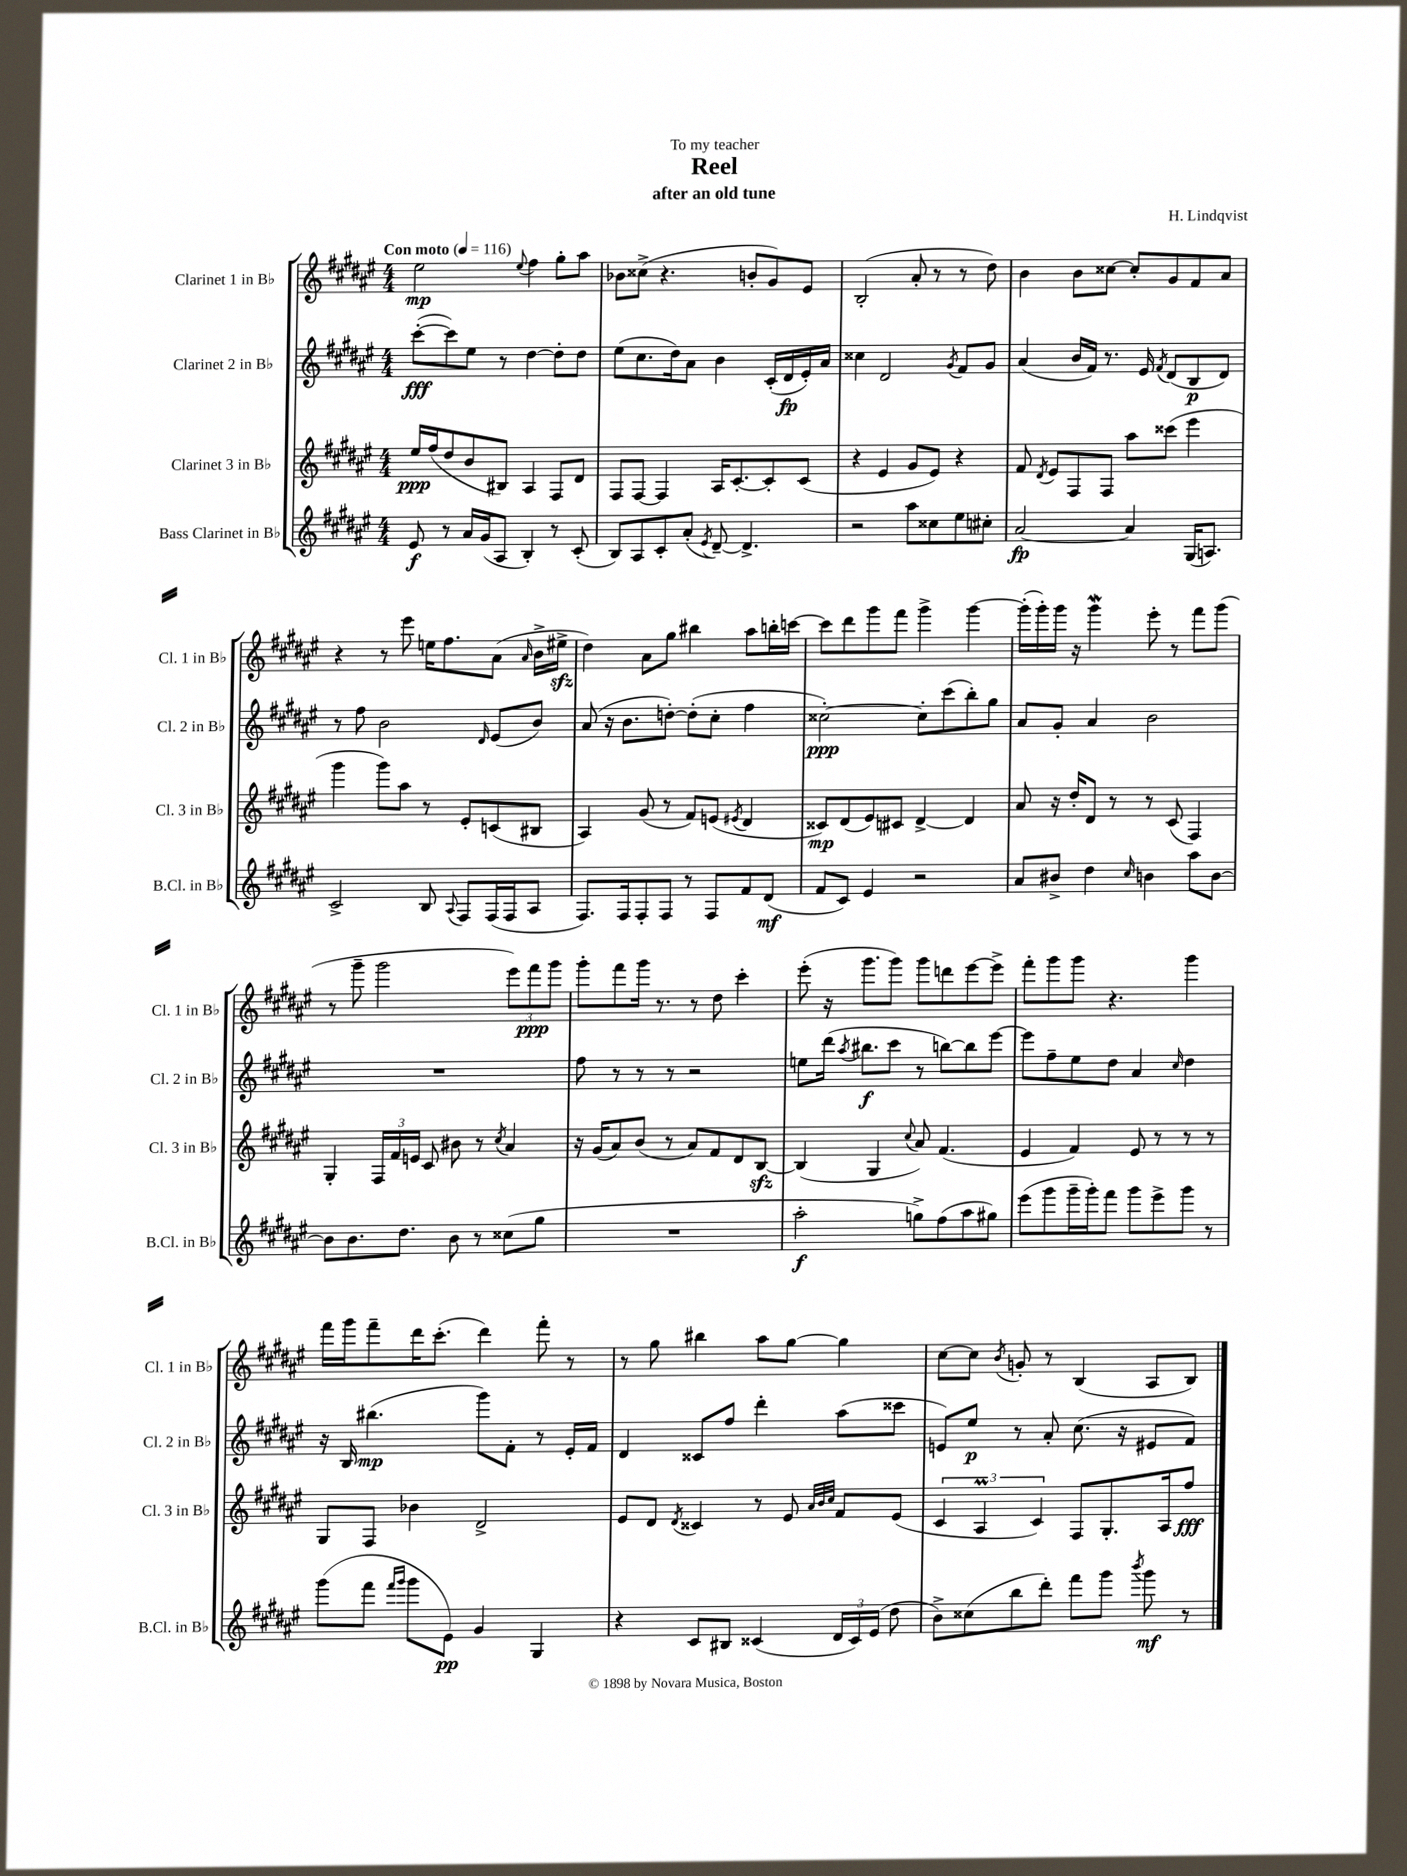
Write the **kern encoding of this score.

**kern	**dynam	**kern	**dynam	**kern	**dynam	**kern	**dynam
*part4	*part4	*part3	*part3	*part2	*part2	*part1	*part1
*staff4	*staff4	*staff3	*staff3	*staff2	*staff2	*staff1	*staff1
*I"Bass Clarinet in B♭	*	*I"Clarinet 3 in B♭	*	*I"Clarinet 2 in B♭	*	*I"Clarinet 1 in B♭	*
*I'B.Cl. in B♭	*	*I'Cl. 3 in B♭	*	*I'Cl. 2 in B♭	*	*I'Cl. 1 in B♭	*
*clefG2	*	*clefG2	*	*clefG2	*	*clefG2	*
*k[f#c#g#d#a#e#]	*	*k[f#c#g#d#a#e#]	*	*k[f#c#g#d#a#e#]	*	*k[f#c#g#d#a#e#]	*
*M4/4	*	*M4/4	*	*M4/4	*	*M4/4	*
*MM116	*	*MM116	*	*MM116	*	*MM116	*
=1	=1	=1	=1	=1	=1	=1	=1
!	!	!	!	!	!	!LO:TX:a:B:t=Con moto	!
8e#/	f	16ee#/LL	ppp	([8ccc#'\L	fff	2ee#\	mp
.	.	(16ff#/J	.	.	.	.	.
8r	.	8dd#/	.	8ccc#\])	.	.	.
16a#/LL	.	8b/	.	8ee#\J	.	.	.
(16g#/J	.	.	.	.	.	.	.
8A#/J	.	8B#X/J)	.	8r	.	.	.
.	.	.	.	.	.	8qqee#/	.
4B'/)	.	4A#/	.	[4dd#\	.	4ff#\	.
8r	.	8F#/L	.	8dd#'\L]	.	8gg#'\L	.
(8c#'/	.	8d#/J	.	8dd#\J	.	8aa#\J	.
=2	=2	=2	=2	=2	=2	=2	=2
8B/L)	.	8F#/L	.	(8ee#\L	.	8b-X\L	.
8A#/	.	[8F#/J	.	8.cc#\	.	(8cc##X^\J	.
8c#'/	.	4F#/]	.	.	.	4.r	.
.	.	.	.	16dd#\k)	.	.	.
(8a#'/J	.	.	.	8a#\J	.	.	.
8qe#/	.	.	.	.	.	.	.
[8d#~/)	.	16A#/KL	.	4b\	.	.	.
.	.	[8.c#'/	.	.	.	.	.
4.d#^/]	.	.	.	.	.	8bn'/L	.
.	.	8c#'/]	.	(16c#'/LL	.	8g#/)	.
.	.	.	.	16d#/	fp	.	.
.	.	(8c#/J	.	16e#'/)	.	8e#/J	.
.	.	.	.	16a#/JJ	.	.	.
=3	=3	=3	=3	=3	=3	=3	=3
2r	.	4r	.	4cc##X\	.	(2B'/	.
.	.	4e#/	.	2d#/	.	.	.
8aa#\L	.	8g#/L	.	.	.	8a#'/	.
8cc##X\	.	8e#/J)	.	.	.	8r	.
.	.	.	.	8qg#/	.	.	.
8ee#\	.	4r	.	8f#/L	.	8r	.
8cc#X'\J	.	.	.	8g#/J	.	8dd#\)	.
=4	=4	=4	=4	=4	=4	=4	=4
[2a#/	fp	8f#/	.	(4a#/	.	4b\	.
.	.	8qd#/	.	.	.	.	.
.	.	8e#/L	.	.	.	.	.
.	.	8F#/	.	16b/LL	.	8b\L	.
.	.	.	.	16f#/JJ)	.	.	.
.	.	8F#/J	.	8.r	.	[8cc##X\J	.
4a#/]	.	8aa#\L	.	.	.	8cc##'/L]	.
.	.	.	.	16e#/	.	.	.
.	.	.	.	8qf#/	.	.	.
.	.	(8ccc##X\J	.	(8d#/L	.	8g#/	.
(16G#/KL	.	4eee#\	.	8B/	p	8f#/	.
8.An/J)	.	.	.	.	.	.	.
.	.	.	.	8d#/J)	.	8a#/J	.
!!LO:LB:g=z
=5	=5	=5	=5	=5	=5	=5	=5
2c#^/	.	4ggg#\	.	8r	.	4r	.
.	.	.	.	8ff#\	.	.	.
.	.	8ggg#\L)	.	2b\	.	8r	.
.	.	8aa#\J	.	.	.	8eee#\	.
8B/	.	8r	.	.	.	16een\KL	.
.	.	.	.	.	.	8.ff#\	.
8qqA#/	.	.	.	.	.	.	.
8F#/L	.	8e#'/L	.	.	.	.	.
.	.	.	.	16qqd#/	.	.	.
(16F#/L	.	(8cn/	.	(8e#/L	.	(8a#\J	.
16F#/J	.	.	.	.	.	.	.
.	.	.	.	.	.	16qqa#/	.
8A#/J	.	8B#X/J	.	8b/J)	.	16b^\LL	.
.	.	.	.	.	.	16ee#Xzz^\JJ	.
=6	=6	=6	=6	=6	=6	=6	=6
8.F#/L)	.	4A#/)	.	(8a#/	.	4dd#\)	.
.	.	.	.	16r	.	.	.
16F#/k	.	.	.	8.b\L	.	.	.
8F#'/	.	(8g#/	.	.	.	8a#\L	.
8F#/J	.	8r	.	[8ddn'\J)	.	8gg#\J	.
8r	.	8f#/L)	.	(8dd'\L]	.	4bb#X\	.
8F#/L	.	(8en/J	.	8cc#'\J	.	.	.
.	.	8qe#X/	.	.	.	.	.
8f#/	.	4d#/	.	4ff#\	.	8aa#\L	.
(8d#/J	mf	.	.	.	.	16bbn'\L	.
.	.	.	.	.	.	[16cccn\JJ	.
=7	=7	=7	=7	=7	=7	=7	=7
8f#/L	.	8c##X/L)	mp	[2cc##X'\)	ppp	8ccc\L]	.
8c#/J)	.	(8d#/	.	.	.	8ddd#\	.
4e#/	.	8e#/)	.	.	.	8ggg#\	.
.	.	8c#X/J	.	.	.	8fff#\J	.
2r	.	[4d#^/	.	8cc##'\L]	.	4ggg#^\	.
.	.	.	.	(8ccc#\	.	.	.
.	.	4d#/]	.	8bb'\)	.	[4ggg#\	.
.	.	.	.	8gg#\J	.	.	.
=8	=8	=8	=8	=8	=8	=8	=8
8a#/L	.	8a#/	.	8a#/L	.	(16ggg#'\LL]	.
.	.	.	.	.	.	16ggg#'\)	.
8b#X^/J	.	16r	.	8g#'/J	.	16ggg#\JJ	.
.	.	16dd#'/KL	.	.	.	16r	.
4dd#\	.	8d#/J	.	4a#/	.	4ggg#W\	.
.	.	8r	.	.	.	.	.
16qqcc#/	.	.	.	.	.	.	.
4bn\	.	8r	.	2b\	.	8eee#'\	.
.	.	(8c#/	.	.	.	8r	.
8aa#\L	.	4F#/)	.	.	.	8fff#\L	.
[8b\J	.	.	.	.	.	(8ggg#\J	.
!!LO:LB:g=z
=9	=9	=9	=9	=9	=9	=9	=9
8b\L]	.	4G#'/	.	1r	.	8r	.
8.b\	.	.	.	.	.	8ggg#~\	.
.	.	24F#/LL	.	.	.	2ggg#\	.
.	.	24f#/	.	.	.	.	.
8.dd#\J	.	.	.	.	.	.	.
.	.	24en/JJ	.	.	.	.	.
.	.	8c#/	.	.	.	.	.
8b\	.	8b#X\	.	.	.	.	.
8r	.	8r	.	.	.	.	.
.	.	8qcc#/	.	.	.	.	.
(8cc##X\L	.	4a#/	.	.	.	12eee#\L)	.
.	.	.	.	.	.	12fff#\	ppp
8gg#\J	.	.	.	.	.	.	.
.	.	.	.	.	.	12ggg#\J	.
=10	=10	=10	=10	=10	=10	=10	=10
1r	.	16r	.	8ff#\	.	8ggg#'\L	.
.	.	(16g#/KL	.	.	.	.	.
.	.	8a#/)	.	8r	.	8fff#\	.
.	.	(8b/J	.	8r	.	16ggg#\Jk	.
.	.	.	.	.	.	8.r	.
.	.	8r	.	8r	.	.	.
.	.	8a#/L)	.	2r	.	8r	.
.	.	8f#/	.	.	.	8dd#\	.
.	.	8d#/	.	.	.	4ccc#'\	.
.	.	[8Bzz/J	.	.	.	.	.
=11	=11	=11	=11	=11	=11	=11	=11
2aa#'\	f	(4B/]	.	8een\L	.	(8eee#'\	.
.	.	.	.	(16ddd#\Jk	.	16r	.
.	.	.	.	8qaa#/	.	.	.
.	.	.	.	8.bb#X\L	f	8.ggg#\L	.
.	.	4G#/	.	.	.	.	.
.	.	.	.	8ccc#\J	.	8ggg#\J)	.
.	.	8qqcc#/	.	.	.	.	.
8ggn^\L)	.	8a#/)	.	8r	.	8ggg#\L	.
(8ff#\	.	(4.f#/	.	[8bbn\L)	.	8dddn\	.
8aa#\	.	.	.	8bb\]	.	[8eee#\	.
8gg#X\J)	.	.	.	[8eee#\J	.	8eee#^\J]	.
=12	=12	=12	=12	=12	=12	=12	=12
(8eee#\L	.	4e#/	.	8eee#\L]	.	8fff#'\L	.
8ggg#\	.	.	.	8ff#~\	.	8ggg#\	.
16ggg#~\L	.	4f#/)	.	8ee#\	.	8ggg#\J	.
16ggg#'\J)	.	.	.	.	.	.	.
8fff#\J	.	.	.	8dd#\J	.	4.r	.
8ggg#\L	.	8e#/	.	4a#/	.	.	.
8eee#^\	.	8r	.	.	.	.	.
.	.	.	.	16qqcc#/	.	.	.
8ggg#\J	.	8r	.	4dd#\	.	4ggg#\	.
8r	.	8r	.	.	.	.	.
!!LO:LB:g=z
=13	=13	=13	=13	=13	=13	=13	=13
(8ggg#\L	.	8G#/L	.	16r	.	16fff#\LL	.
.	.	.	.	16B/	.	16ggg#\J	.
8fff#\J	.	8F#/J	.	(4.bb#X\	mp	8fff#~\	.
16qqfff#/LL	.	.	.	.	.	.	.
16qqggg#/JJ	.	.	.	.	.	.	.
8ggg#\L	.	4b-X\	.	.	.	16ddd#\K	.
.	.	.	.	.	.	(8.ccc#'\J	.
8e#\J)	pp	.	.	.	.	.	.
4g#/	.	2d#^/	.	8ggg#\L)	.	4ddd#\)	.
.	.	.	.	8f#'\J	.	.	.
4G#/	.	.	.	8r	.	8fff#'\	.
.	.	.	.	16e#'/LL	.	8r	.
.	.	.	.	16f#/JJ	.	.	.
=14	=14	=14	=14	=14	=14	=14	=14
4r	.	8e#/L	.	4d#/	.	8r	.
.	.	8d#/J	.	.	.	8gg#\	.
.	.	8qd#/	.	.	.	.	.
8c#/L	.	4c##X/	.	8c##X/L	.	4bb#X\	.
8B#X/J	.	.	.	8ff#/J	.	.	.
(4c##X/	.	8r	.	4ddd#'\	.	8aa#\L	.
.	.	8e#/	.	.	.	[8gg#\J	.
.	.	32qqa#/LLL	.	.	.	.	.
.	.	32qqb/	.	.	.	.	.
.	.	32qqcc#/JJJ	.	.	.	.	.
24d#/LL	.	8f#/L	.	(8aa#\L	.	4gg#\]	.
24c##/)	.	.	.	.	.	.	.
(24e#/JJ	.	.	.	.	.	.	.
8dd#\	.	(8e#/J	.	8ccc##X\J	.	.	.
=15	=15	=15	=15	=15	=15	=15	=15
8b^\L)	.	6c#/	.	8en/L)	.	[8cc#\L	.
(8cc##X\	.	.	.	8ee#/J	p	8cc#\J]	.
.	.	6A#m/	.	.	.	.	.
.	.	.	.	.	.	8qb/	.
8bb\	.	.	.	8r	.	8gn'/	.
.	.	6c#/)	.	.	.	.	.
8ddd#'\J)	.	.	.	8a#'/	.	8r	.
8fff#\L	.	8F#/L	.	(8.cc#\	.	(4B/	.
8ggg#\J	.	8.G#'/	.	.	.	.	.
.	.	.	.	16r	.	.	.
8qbbb/	.	.	.	.	.	.	.
8ggg#\	mf	.	.	8e#X/L	.	8A#/L	.
.	.	16A#/k	.	.	.	.	.
8r	.	8ff#/J	fff	8f#/J)	.	8B/J)	.
==	==	==	==	==	==	==	==
*-	*-	*-	*-	*-	*-	*-	*-
